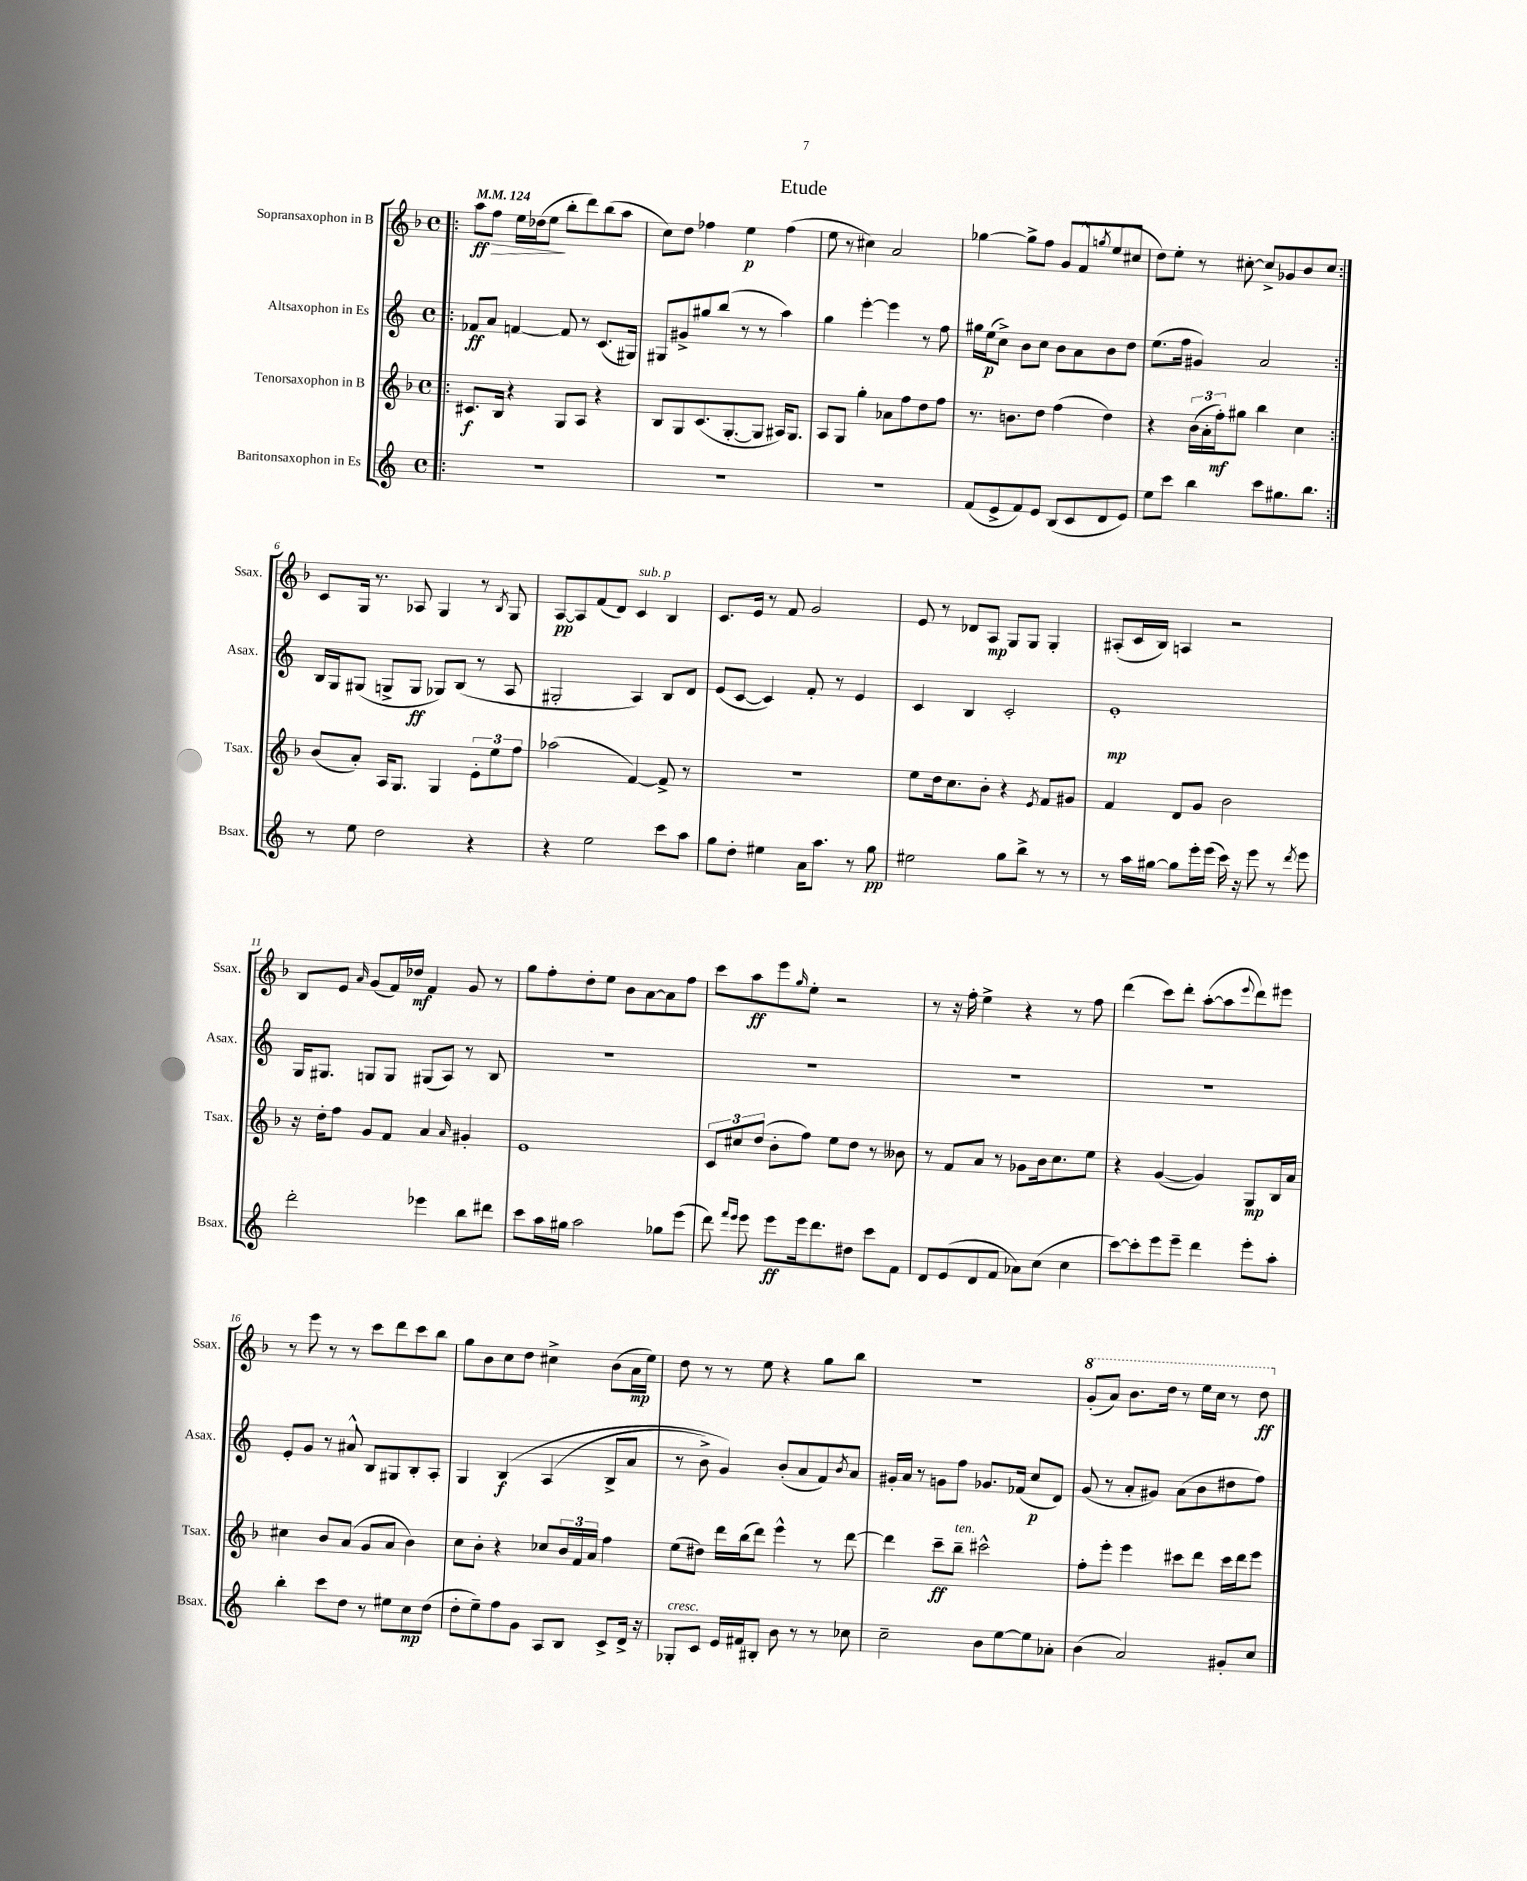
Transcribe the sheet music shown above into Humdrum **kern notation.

**kern	**kern	**kern	**kern
*staff4	*staff3	*staff2	*staff1
*clefG2	*clefG2	*clefG2	*clefG2
*k[]	*k[b-]	*k[]	*k[b-]
*M4/4	*M4/4	*M4/4	*M4/4
*met(c)	*met(c)	*met(c)	*met(c)
*MM124	*MM124	*MM124	*MM124
=!|:	=!|:	=!|:	=!|:
1r	8.c#	8f-	8aa
.	.	8a	8ff
.	16B-	.	.
.	4r	[4f	16ee
.	.	.	(16dd-
.	.	.	8ee
.	8G	8f]	8bb-'
.	8A	8r	8ddd)
.	4r	(8.c	(8bb-
.	.	.	8aa
.	.	16G#)	.
=	=	=	=
1r	8B-	8G#	8cc)
.	8G	8g#^	8dd
.	(8.c	8gg#	4ff-
.	.	(8bb	.
.	[8.G'	.	.
.	.	8r	4ee
.	8G]	8r	.
.	16A#)	4aa)	(4ff-
.	8.G	.	.
=	=	=	=
1r	8A	4gg	8ee
.	8G	.	8r
.	4gg'	[4eee'	4cc#)
.	8a-	4eee]	2a
.	8ff	.	.
.	8dd	8r	.
.	8ff	8ff	.
=	=	=	=
(8f	8.r	16gg#	[4gg-
.	.	(16ee	.
8e^	.	8cc^)	.
.	8.b	.	.
8f)	.	8b	8gg-^]
8e	8dd	8cc	8ff
(8B	(4ff	8b	8g
8c	.	8a	8f^^
.	.	.	8qgg
8d	4dd)	8b	(8ee
8e)	.	8dd	8cc#
=	=	=	=
8ee	4r	(8.ee	8dd)
8ccc	.	.	8ee'
.	.	16ff	.
4bb	(24b-	4g#)	8r
.	24a'	.	.
.	24ff')	.	.
.	8gg#	.	[8cc#'
8ccc	4bb-	2a	8cc#^]
8.gg#	.	.	8g-
.	4cc	.	8b-
8.bb	.	.	.
.	.	.	8cc#
=:|!	=:|!	=:|!	=:|!
8r	(8b-	16B	8c
.	.	16G	.
8ee	8a')	(8G#	16G
.	.	.	8.r
2dd	16A	8G^	.
.	8.G	.	.
.	.	8G	8A-
.	4G	8G-)	4G
.	.	(8B	.
4r	12e'	8r	8r
.	12ee	.	.
.	.	.	8qB-
.	.	8A	8G
.	12ff	.	.
=	=	=	=
4r	(2aa-	2G#'	[8A
.	.	.	8A]
2ee	.	.	(8f
.	.	.	8d)
.	[4f)	4A)	4c
8ccc	8f^]	8B	4B-
8aa	8r	8d	.
=	=	=	=
8gg	1r	(8e	8.c
8dd'	.	[8c	.
.	.	.	16e
4ee#	.	4c])	8r
.	.	.	8f
16a	.	8f'	2g
8.aa	.	.	.
.	.	8r	.
8r	.	4e	.
8gg	.	.	.
=	=	=	=
2ee#	8ee	4c	8e
.	16dd	.	8r
.	8.cc	.	.
.	.	4B	8d-
.	8b-'	.	8A
8gg	4r	2c'	8G
8bb^	.	.	8G
.	8qe	.	.
8r	8f	.	4G'
8r	8g#	.	.
=	=	=	=
8r	4f	1e'	(8A#'
16aa	.	.	16c
[16gg#	.	.	16B-)
8gg#]	8d	.	4A
16eee'	8g	.	.
(16eee	.	.	.
16ccc)	2b-	.	2r
16r	.	.	.
8eee	.	.	.
8r	.	.	.
8qddd	.	.	.
8eee	.	.	.
=	=	=	=
2ddd'	16r	16G	8B-
.	16dd'	8.G#	.
.	8ff	.	8e
.	.	.	16qqa
.	8g	8G	(8g
.	8f	8G	16f)
.	.	.	16dd-
4eee-	4a	(8G#	4f
.	.	8A)	.
.	16qqa	.	.
8bb	4g#'	8r	8g
8ddd#	.	8B	8r
=	=	=	=
8ccc	1e	1r	8gg
16aa	.	.	8ff'
16gg#	.	.	.
2aa	.	.	8dd'
.	.	.	8ee
.	.	.	8b-
.	.	.	[8a
8gg-	.	.	8a]
(8eee	.	.	8ff
=	=	=	=
8ddd)	12c	1r	8ccc
.	12cc#	.	.
16qqfff	.	.	.
16qqeee	.	.	.
8eee	.	.	8aa
.	(12dd	.	.
8eee	8b-'	.	8eee
.	.	.	16qqgg
16eee	8ff)	.	8ee'
8.ddd	.	.	.
.	8ee	.	2r
8dd#	8dd	.	.
8ccc	8r	.	.
8f	8b--	.	.
=	=	=	=
8d	8r	1r	8r
(8e	8f	.	16r
.	.	.	16ff'
8d	8a	.	4ee^
8f	8r	.	.
8a-)	8g-	.	4r
(8cc	16b-	.	.
.	8.cc	.	.
4cc	.	.	8r
.	8ee	.	8ff
=	=	=	=
[8ccc)	4r	1r	(4ddd
8ccc']	.	.	.
8eee	([4g	.	8ccc)
8eee~	.	.	8ddd'
4ddd	4g])	.	([8aa'
.	.	.	8aa]
.	.	.	8qqeee
8eee'	8G	.	8ddd)
8aa'	16B-	.	8eee#
.	16a	.	.
=	=	=	=
4bb'	4cc#	8e'	8r
.	.	8g	8eee
8ccc	8b-	8r	8r
8dd	(8a	8a#^^	8r
8r	8g	8B	8ccc
8ee#	8a	8G#	8ddd
8cc	4b-)	8B'	8ccc
(8dd	.	8A'	8bb-
=	=	=	=
8dd'	8cc	4G	8gg
8ee~)	8b-'	.	8b-
8ff	4r	&(4B	8cc
8g	.	.	8dd
8A	8cc-	(4A	4cc#^
8B	24b-	.	.
.	24f	.	.
.	24a	.	.
8c^	4ff	8B^	(8b-
16d^	.	8a	16a
16r	.	.	16ee)
=	=	=	=
8G-'	(8ee	8r	8dd
8c	8dd#)	8b^)	8r
16e	16ddd	4g&)	8r
16f#	(16bb-	.	.
8B#'	8ddd)	.	8ee
8b	4eee^^	(8b'	4r
8r	.	8a	.
8r	8r	8f)	8gg
.	.	8qb	.
8cc-	[8ddd	8a	8bb-
=	=	=	=
2cc~	4ddd]	16g#'	1r
.	.	16a	.
.	.	8r	.
.	8ccc~	8g	.
.	8bb-~	8ff	.
8b	2ccc#^^	8.g-	.
[8ee	.	.	.
.	.	(16f-	.
8ee]	.	8cc	.
8a-'	.	8d)	.
=	=	=	=
(4b	8ff'	(8g	(8gg'
.	8eee'	8r	8aa)
2a)	4eee	8a'	8.bb-
.	.	8g#)	.
.	.	.	16ddd
.	8ccc#	(8a	8r
.	8ddd	8b	16eee
.	.	.	16ccc
8g#'	16ccc#	8dd#	8r
.	16ddd	.	.
8cc	8eee	8ff)	8ddd
==	==	==	==
*-	*-	*-	*-
